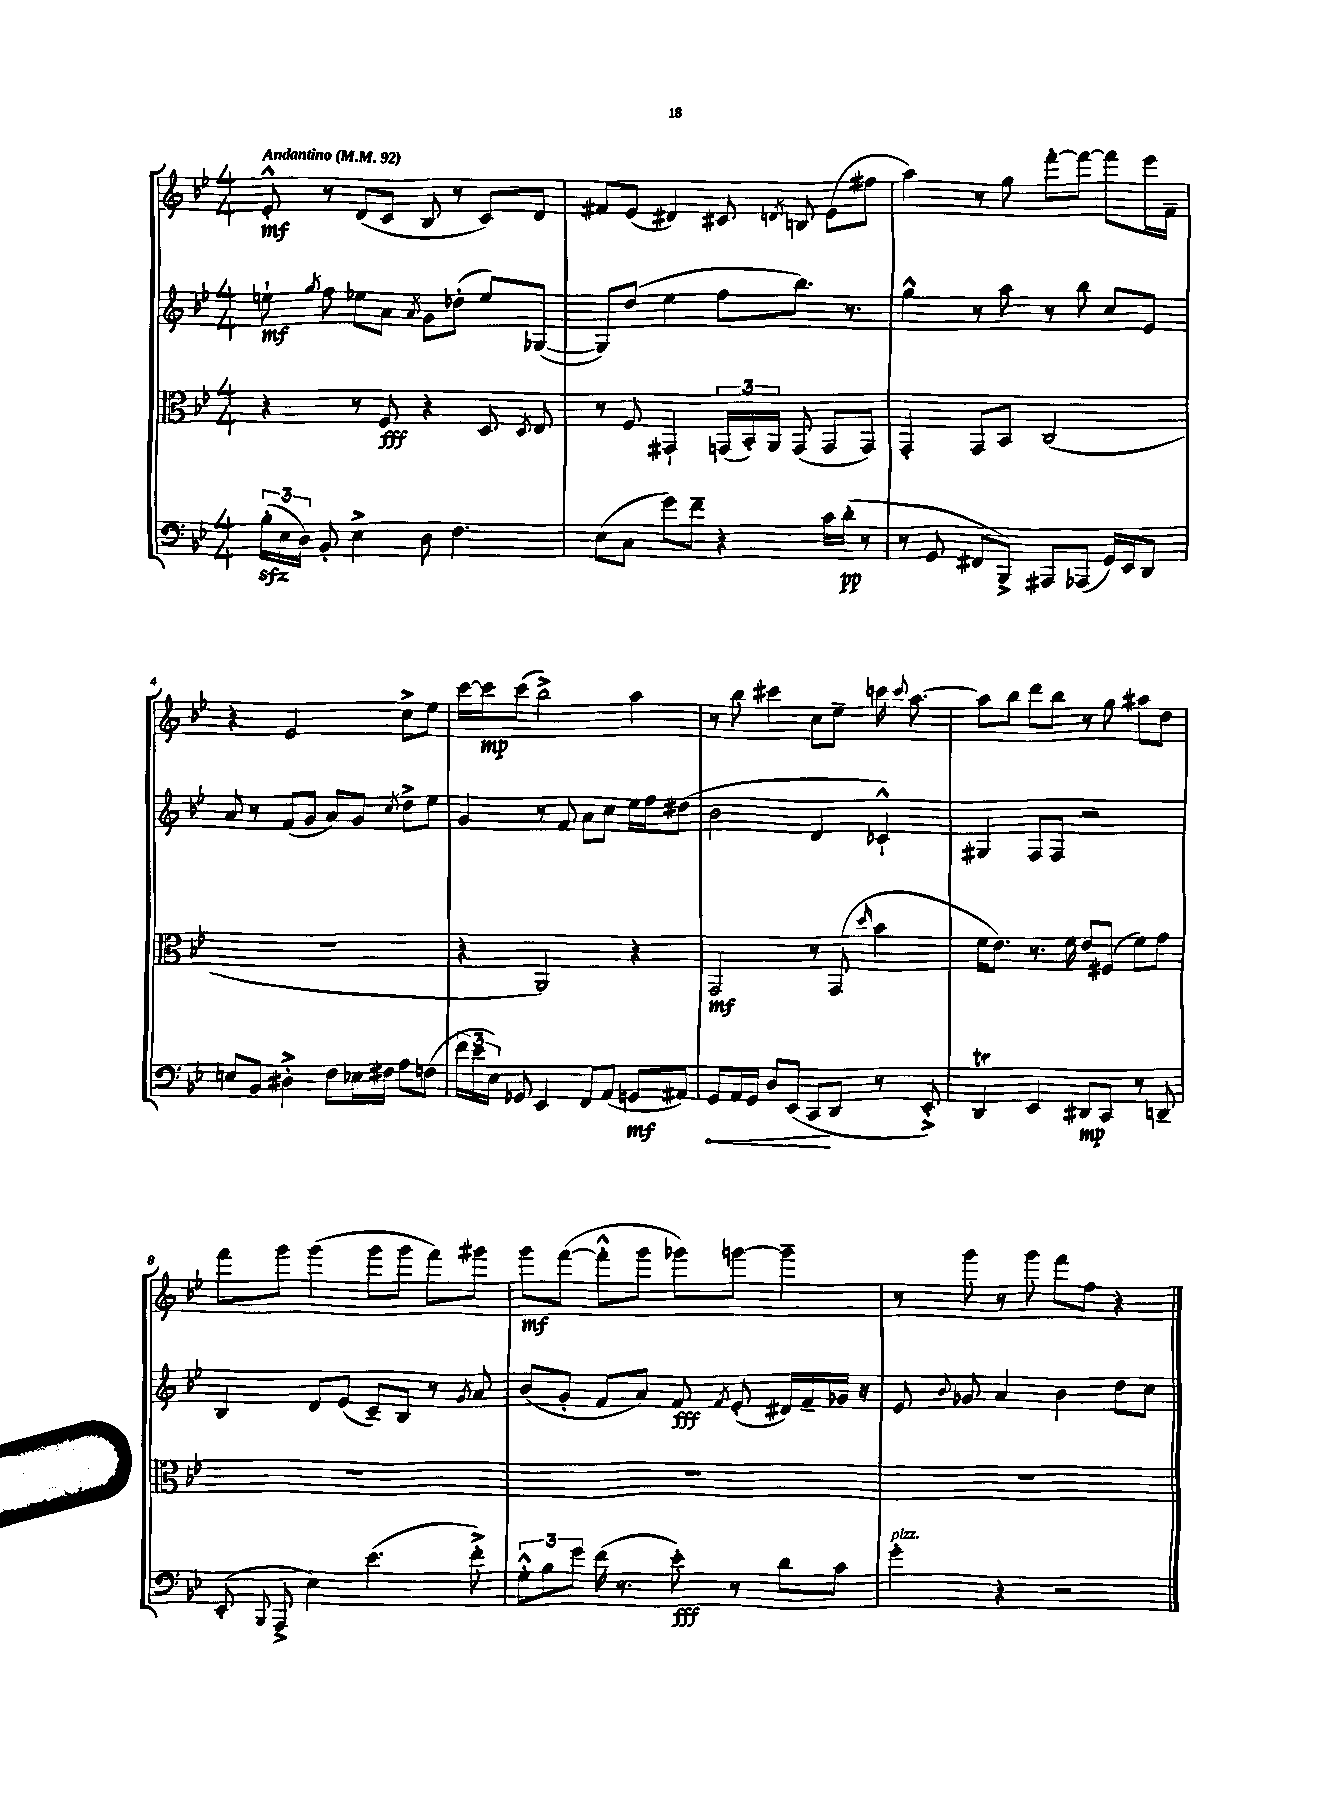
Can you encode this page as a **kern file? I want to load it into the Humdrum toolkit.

**kern	**kern	**kern	**kern
*staff4	*staff3	*staff2	*staff1
*clefF4	*clefC3	*clefG2	*clefG2
*k[b-e-]	*k[b-e-]	*k[b-e-]	*k[b-e-]
*M4/4	*M4/4	*M4/4	*M4/4
*MM92	*MM92	*MM92	*MM92
(24B-'	4r	8ee`	8e-'^^
24E-	.	.	.
24D)	.	.	.
.	.	8qgg	.
8BB-'	.	8ff	8r
4E-^	8r	8ee-	(8d
.	8F	8a	8c
.	.	8qa	.
8D	4r	8g	8B-
4.F	.	(8dd-'	8r
.	8D	8ee-)	8c)
.	8qD	.	.
.	8E-	([8G-	8d
=	=	=	=
(8E-	8r	8G-])	8f#
8C	8F	(8dd	(8e-
8g)	4GG#`	4ee-	4d#)
8f~	.	.	.
4r	(24GG	8ff	8c#
.	24BB-')	.	.
.	24AA	.	.
.	.	.	8qd
.	(8GG	8.bb-)	8B
16c	8GG	.	(8e-
(16d'	.	8.r	.
8r	8GG)	.	8ff#
=	=	=	=
8r	4GG'	4gg^^	4aa)
8GG	.	.	.
8FF#	8GG	8r	8r
8BBB-^)	8BB-	8aa	8gg
8AAA#	(2C	8r	[8fff'
(8AAA-	.	8bb-	8fff_
16GG)	.	8cc	8fff]
16EE-	.	.	.
8DD	.	8e-	16eee-
.	.	.	16f~
=	=	=	=
8E	1r	8a	4r
8BB-	.	8r	.
4D#'^	.	(8f	2e-
.	.	8g	.
8F	.	8a)	.
16E-	.	8g	.
16F#	.	.	.
.	.	8qcc	.
8A	.	8dd^	8cc^
(8F	.	8ee-	8ee-
=	=	=	=
24f	4r	4g	[16ccc
24e-	.	.	.
.	.	.	16ccc]
24E-)	.	.	.
8GG-	.	.	(8ccc
4EE-	2AA)	8r	2bb-^)
.	.	8f	.
8FF	.	8a	.
(8AA	.	8cc	.
8GG	4r	16ee-	4aa
.	.	16ff	.
8AA#)	.	(8dd#	.
=	=	=	=
8GG	2GG	2b-	8r
16AA	.	.	8bb-
16GG	.	.	.
8D	.	.	4ccc#
(8EE-	.	.	.
8CC	8r	4d	8cc
8DD	(8GG	.	8ee-~
.	16qqdd	.	.
8r	4b-	4c-`^^)	16ccc
.	.	.	8qqccc
.	.	.	[8.aa
8EE-'^)	.	.	.
=	=	=	=
4DD	16f	4G#	8aa]
.	8.e-)	.	.
.	.	.	8bb-
4EE-	8.r	8F	8ddd
.	.	8F	8bb-
.	16f	.	.
8DD#	8e-	2r	8r
8CC	(8F#	.	8gg
8r	8f)	.	8aa#
8DD~	8g	.	8dd
=	=	=	=
(8EE-'	1r	4B-	8fff
8qqBBB-	.	.	.
8AAA^	.	.	8ggg
4E-)	.	8d	(4ggg
.	.	(8e-	.
(4.e-	.	8c~)	8ggg
.	.	8B-	8ggg
.	.	8r	8fff)
.	.	8qg	.
8f'^)	.	8a	8ggg#
=	=	=	=
12G'^^	1r	(8b-	8ggg
12B-	.	.	.
.	.	8g'	([8fff
12g	.	.	.
(16f	.	8f	8fff'^^]
8.r	.	.	.
.	.	8a)	8ggg
8e-')	.	8f	8ggg-)
.	.	8qf	.
8r	.	(8e-'	[8ggg
8d	.	16d#)	4ggg~]
.	.	16f~	.
8c	.	16g-	.
.	.	16r	.
=	=	=	=
4g'	1r	8e-	8r
.	.	8qqb-	.
.	.	8g-	8ggg
4r	.	4a	8r
.	.	.	8ggg
2r	.	4b-	8fff
.	.	.	8ff
.	.	8dd	4r
.	.	8cc	.
==	==	==	==
*-	*-	*-	*-
